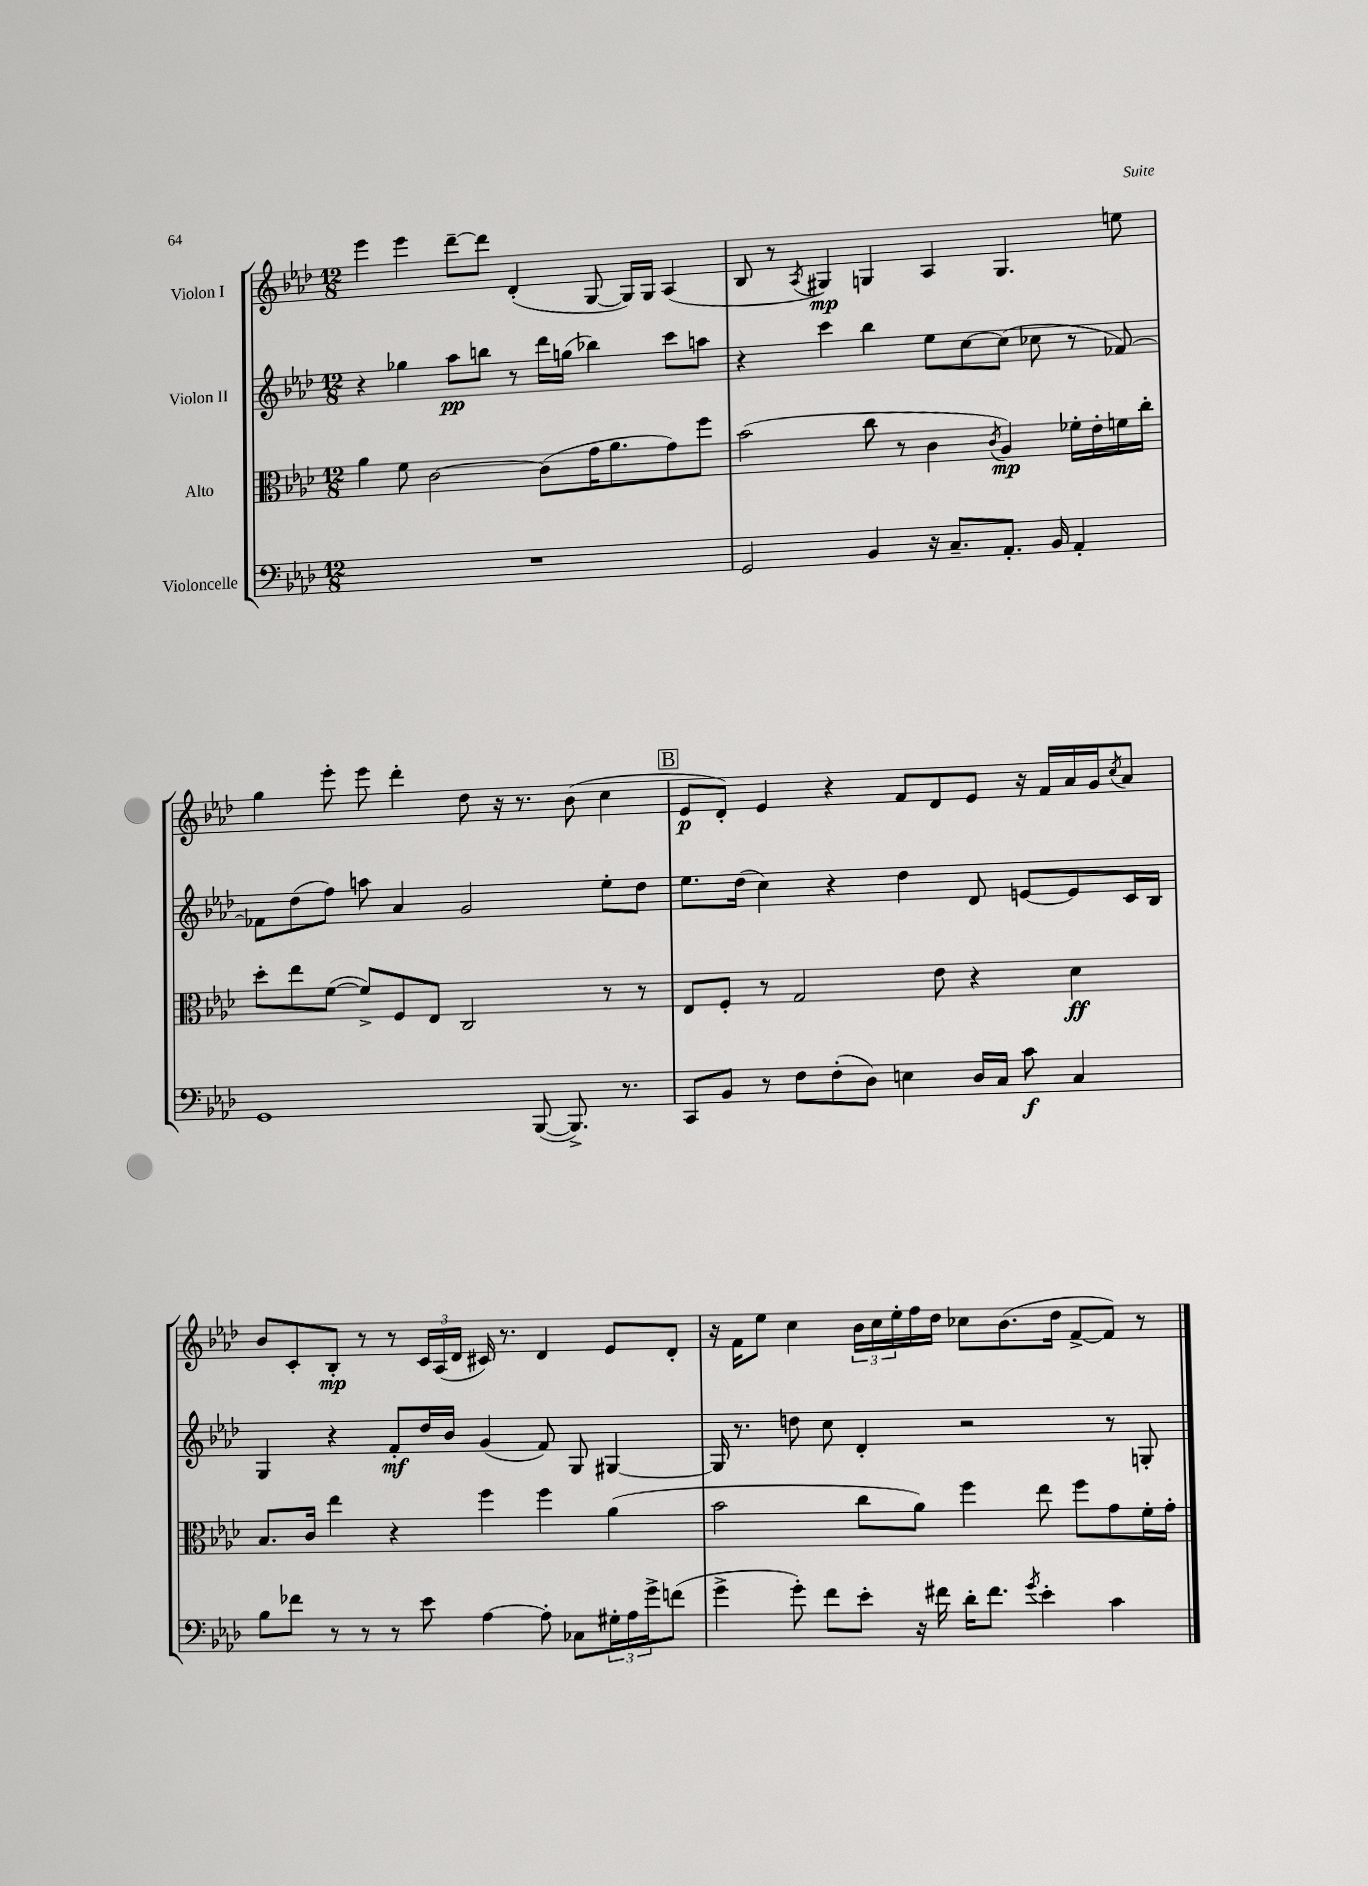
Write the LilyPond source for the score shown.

<<
\new StaffGroup <<
\new Staff = "s0" \with { instrumentName = "Violon I" } {
    \clef treble \key aes \major \numericTimeSignature \time 12/8
    ees'''4 ees'''4 des'''8~-- des'''8 des'4-.( g8~ g16) g16 aes4( |
    bes8 r8 \acciaccatura { aes8 } gis4\mp) g4 aes4 g4. e''8 |
    g''4 ees'''8-. ees'''8 des'''4-. des''8 r16 r8. bes'8( c''4 |
    \mark \markup { \box "B" } ees'8\p des'8-.) ees'4 r4 f'8 des'8 ees'8 r16 f'16 aes'16 g'16 \acciaccatura { c''8 } aes'8 |
    bes'8 c'8-. bes8-.\mp r8 r8 \tuplet 3/2 { c'16 aes16( des'16 } cis'16) r8. des'4 ees'8 des'8-. |
    r16 f'16 ees''8 c''4 \tuplet 3/2 { bes'16 c''16 ees''16-. } f''16 des''16 ces''8 bes'8.( des''16 f'8~-> f'8) r8 \bar "|." |
}
\new Staff = "s1" \with { instrumentName = "Violon II" } {
    \clef treble \key aes \major \numericTimeSignature \time 12/8
    r4 ges''4 aes''8\pp b''8 r8 des'''16 g''16( bes''4) c'''8 a''8 |
    r4 c'''4 bes''4 ees''8 c''8~ c''8( ces''8 r8 fes'8~) |
    fes'8 des''8( f''8) a''8 aes'4 g'2 ees''8-. des''8 |
    \mark \markup { \box "B" } ees''8. des''16( c''4) r4 des''4 des'8 e'8~ e'8 c'16 bes16 |
    g4 r4 f'8-.\mf des''16 bes'16 g'4( f'8) g8 gis4~ |
    gis16 r8. d''8 c''8 des'4-. r2 r8 g8-. \bar "|." |
}
\new Staff = "s2" \with { instrumentName = "Alto" } {
    \clef alto \key aes \major \numericTimeSignature \time 12/8
    aes'4 f'8 c'2~ c'8( g'16 aes'8. g'8) f''8 |
    bes'2( c''8 r8 c'4 \acciaccatura { c'8 } aes4\mp) fes'16-. ees'16-. f'16 c''16-. |
    des''8-. ees''8 f'8~( f'8->) f8 ees8 c2 r8 r8 |
    \mark \markup { \box "B" } ees8 f8-. r8 g2 ees'8 r4 des'4\ff |
    bes8. c'16 ees''4 r4 f''4 f''4 aes'4( |
    bes'2 c''8 aes'8) f''4 ees''8 f''8 g'8 f'16-. g'16-. \bar "|." |
}
\new Staff = "s3" \with { instrumentName = "Violoncelle" } {
    \clef bass \key aes \major \numericTimeSignature \time 12/8
    R1. |
    g,2 bes,4 r16 c8.-- aes,8.-. bes,16 aes,4-. |
    g,1 bes,,8~( bes,,8.->) r8. |
    \mark \markup { \box "B" } c,8 bes,8 r8 f8 f8-.( des8) e4 des16 c16 c'8\f c4 |
    bes8 fes'8 r8 r8 r8 ees'8 aes4~ aes8-. ces8 \tuplet 3/2 { gis16-. aes16 g'16-> } f'8( |
    g'4-> g'8-.) f'8 ees'8-. r16 fis'16 des'16-. fis'8. \acciaccatura { g'8 } ees'4-. c'4 \bar "|." |
}
>>
>>
\layout { \context { \Score \remove "Bar_number_engraver" } }
